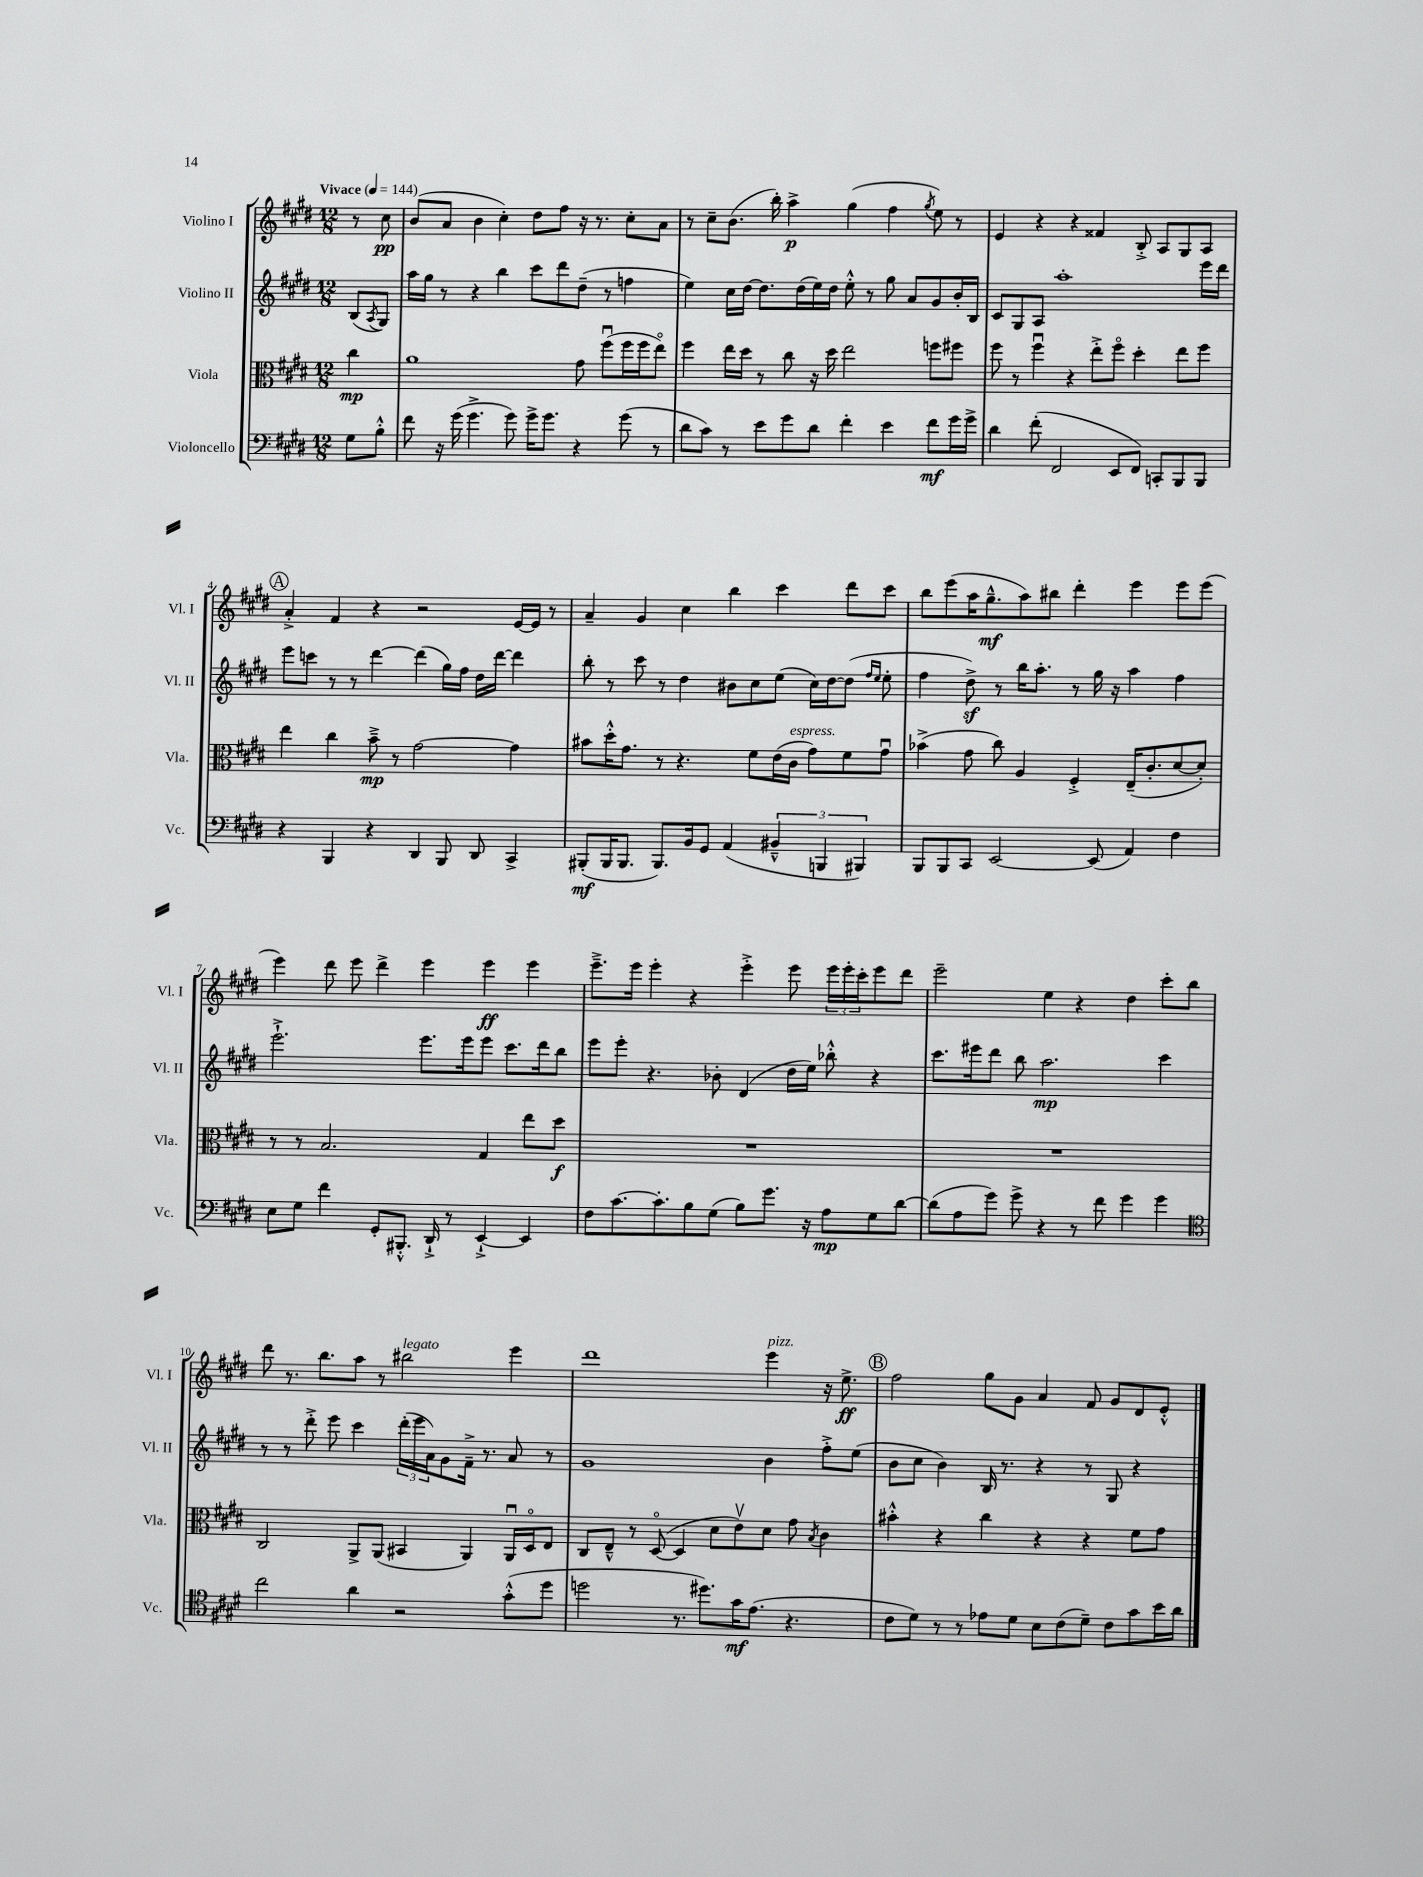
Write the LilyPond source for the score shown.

<<
\new StaffGroup <<
\new Staff = "s0" \with { instrumentName = "Violino I" shortInstrumentName = "Vl. I" } {
    \clef treble \key e \major \numericTimeSignature \time 12/8 \partial 4 \tempo "Vivace" 4 = 144
    r8 cis''8\pp |
    b'8( a'8 b'4 cis''4-.) dis''8 fis''8 r16 r8. cis''8-. a'8 |
    r8 cis''8-- b'8.( b''16-.) a''4->\p gis''4( fis''4 \acciaccatura { gis''8 } e''8) r8 |
    e'4 r4 r4 fisis'4 b8-.-> a8 gis8 a8 |
    \mark \markup { \circle "A" } a'4-.-> fis'4 r4 r2 e'16~ e'16 r8 |
    a'4-- gis'4 cis''4 b''4 cis'''4 dis'''8 cis'''8 |
    b''8 e'''8( a''16 gis''8.---^\mf a''8) bis''8 dis'''4-. e'''4 e'''8 e'''8( |
    e'''4) dis'''8 e'''8 dis'''4-> e'''4 e'''4\ff e'''4 |
    e'''8.---> e'''16 e'''4-. r4 e'''4-.-> e'''8 \tuplet 3/2 { e'''16 e'''16-. cis'''16-. } e'''8 dis'''8 |
    e'''2-- e''4 r4 dis''4 cis'''8-. b''8 |
    dis'''8 r8. b''8. a''8 r8 bis''2^\markup { \italic "legato" } e'''4 |
    dis'''1 e'''4^\markup { \italic "pizz." } r16 e''8.->\ff |
    \mark \markup { \circle "B" } fis''2 gis''8 gis'8 a'4 fis'8 gis'8 dis'8 e'8-.-^ \bar "|." |
}
\new Staff = "s1" \with { instrumentName = "Violino II" shortInstrumentName = "Vl. II" } {
    \clef treble \key e \major \numericTimeSignature \time 12/8 \partial 4
    b8( \acciaccatura { a8 } gis8) |
    a''16 gis''16 r8 r4 b''4 cis'''8 dis'''8 dis''8--( r8 f''4 |
    e''4) cis''16 dis''16~ dis''8. dis''16( e''16) dis''16 e''8-.-^ r8 gis''8 a'8 gis'8 b'16-. b16 |
    cis'8 gis8 a8 a''1-. e'''16 dis'''16 |
    \mark \markup { \circle "A" } e'''8 c'''8 r8 r8 dis'''4~ dis'''4( gis''16) fis''16 dis''16 dis'''16~ dis'''4 |
    b''8-. r8 cis'''8 r8 dis''4 bis'8 cis''8 e''8( cis''16) dis''16~ dis''8( \grace { fis''16 e''16 } e''8-. |
    fis''4 dis''8->\sf) r8 b''16 a''8.-. r8 gis''16 r16 a''4 fis''4 |
    e'''2.-!-> e'''8. e'''16 e'''8 cis'''8. dis'''16 b''8 |
    e'''8 e'''8-. r4. bes'8-. dis'4( dis''16 e''16) bes''8-.-^ r4 |
    cis'''8. eis'''16 dis'''8 b''8 a''2.\mp cis'''4 |
    r8 r8 dis'''8-.-> e'''8 cis'''4 \tuplet 3/2 { dis'''16-.( e'''16 a'16) } gis'8 fis'16---> r8. a'8 r8 |
    gis'1 b'4 fis''8-.-> e''8( |
    \mark \markup { \circle "B" } b'8 cis''8 b'4) b16 r8. r4 r8 gis8 r4 \bar "|." |
}
\new Staff = "s2" \with { instrumentName = "Viola" shortInstrumentName = "Vla." } {
    \clef alto \key e \major \numericTimeSignature \time 12/8 \partial 4
    cis''4\mp |
    a'1 gis'8 fis''8\downbow( fis''16 fis''16 e''8\flageolet) |
    fis''4 e''16 dis''16 r8 cis''8 r16 dis''16 e''2 f''8 fis''8 |
    fis''8 r8 fis''4\downbow r4 e''8-.-> fis''8\flageolet dis''4-. e''8 fis''8 |
    \mark \markup { \circle "A" } e''4 cis''4 b'8--->\mp r8 gis'2~ gis'4 |
    bis'8 dis''16-.-^ gis'8. r8 r4. fis'8 e'16( cis'16^\markup { \italic "espress." } gis'8) fis'8 gis'8\downbow |
    bes'4->( gis'8 cis''8) a4 fis4-.-> e16--( cis'8.-. dis'8~ dis'8-.) |
    r8 r8 b2. gis4 e''8 dis''8\f |
    R1. |
    R1. |
    cis2 a,8-> a,8( bis,4 a,4) a,16\downbow dis16\flageolet e8 |
    cis8 e8---^ r8 dis8~\flageolet( dis4 dis'8 e'8\upbow) dis'8 gis'8 \acciaccatura { b8 } cis'4 |
    \mark \markup { \circle "B" } bis'4-.-^ r4 cis''4 r4 r4 fis'8 gis'8 \bar "|." |
}
\new Staff = "s3" \with { instrumentName = "Violoncello" shortInstrumentName = "Vc." } {
    \clef bass \key e \major \numericTimeSignature \time 12/8 \partial 4
    gis8 b8-.-^ |
    fis'8 r16 gis'16( gis'4.-> gis'8) gis'16-> gis'8. r4 gis'8( r8 |
    dis'8 cis'8) r8 e'8 gis'8 dis'8 fis'4-. e'4 fis'8\mf gis'16 gis'16-> |
    dis'4 fis'8-.( fis,2 e,8 fis,8) c,8-. b,,8 b,,8 |
    \mark \markup { \circle "A" } r4 b,,4 r4 dis,4 b,,8 dis,8 cis,4-> |
    bis,,8-.\mf( bis,,16 bis,,8. bis,,8.) b,16 gis,8 a,4( \tuplet 3/2 { bis,4---^ b,,4 bis,,4) } |
    b,,8 b,,8 cis,8 e,2~ e,8( a,4) fis4 |
    e8 gis8 fis'4 gis,8-. bis,,8.-.-^ dis,16-!-> r8 e,4~-!-> e,4 |
    fis8 cis'8.~ cis'8.-. b8 gis8( b8) gis'8. r16 a8\mp gis8 dis'8~ |
    dis'8( a8 gis'8) gis'8-> r4 r8 fis'8 gis'4 gis'4 |
    \clef tenor cis''2 a'4 r2 gis'8-.-^( dis''8 |
    d''2 r8. dis''8.) gis'16\mf e'8.( r4. |
    \mark \markup { \circle "B" } cis'8 dis'8) r8 r8 ees'8 dis'8 b8 cis'8( dis'8--) cis'8 gis'8 b'16 a'16 \bar "|." |
}
>>
>>
